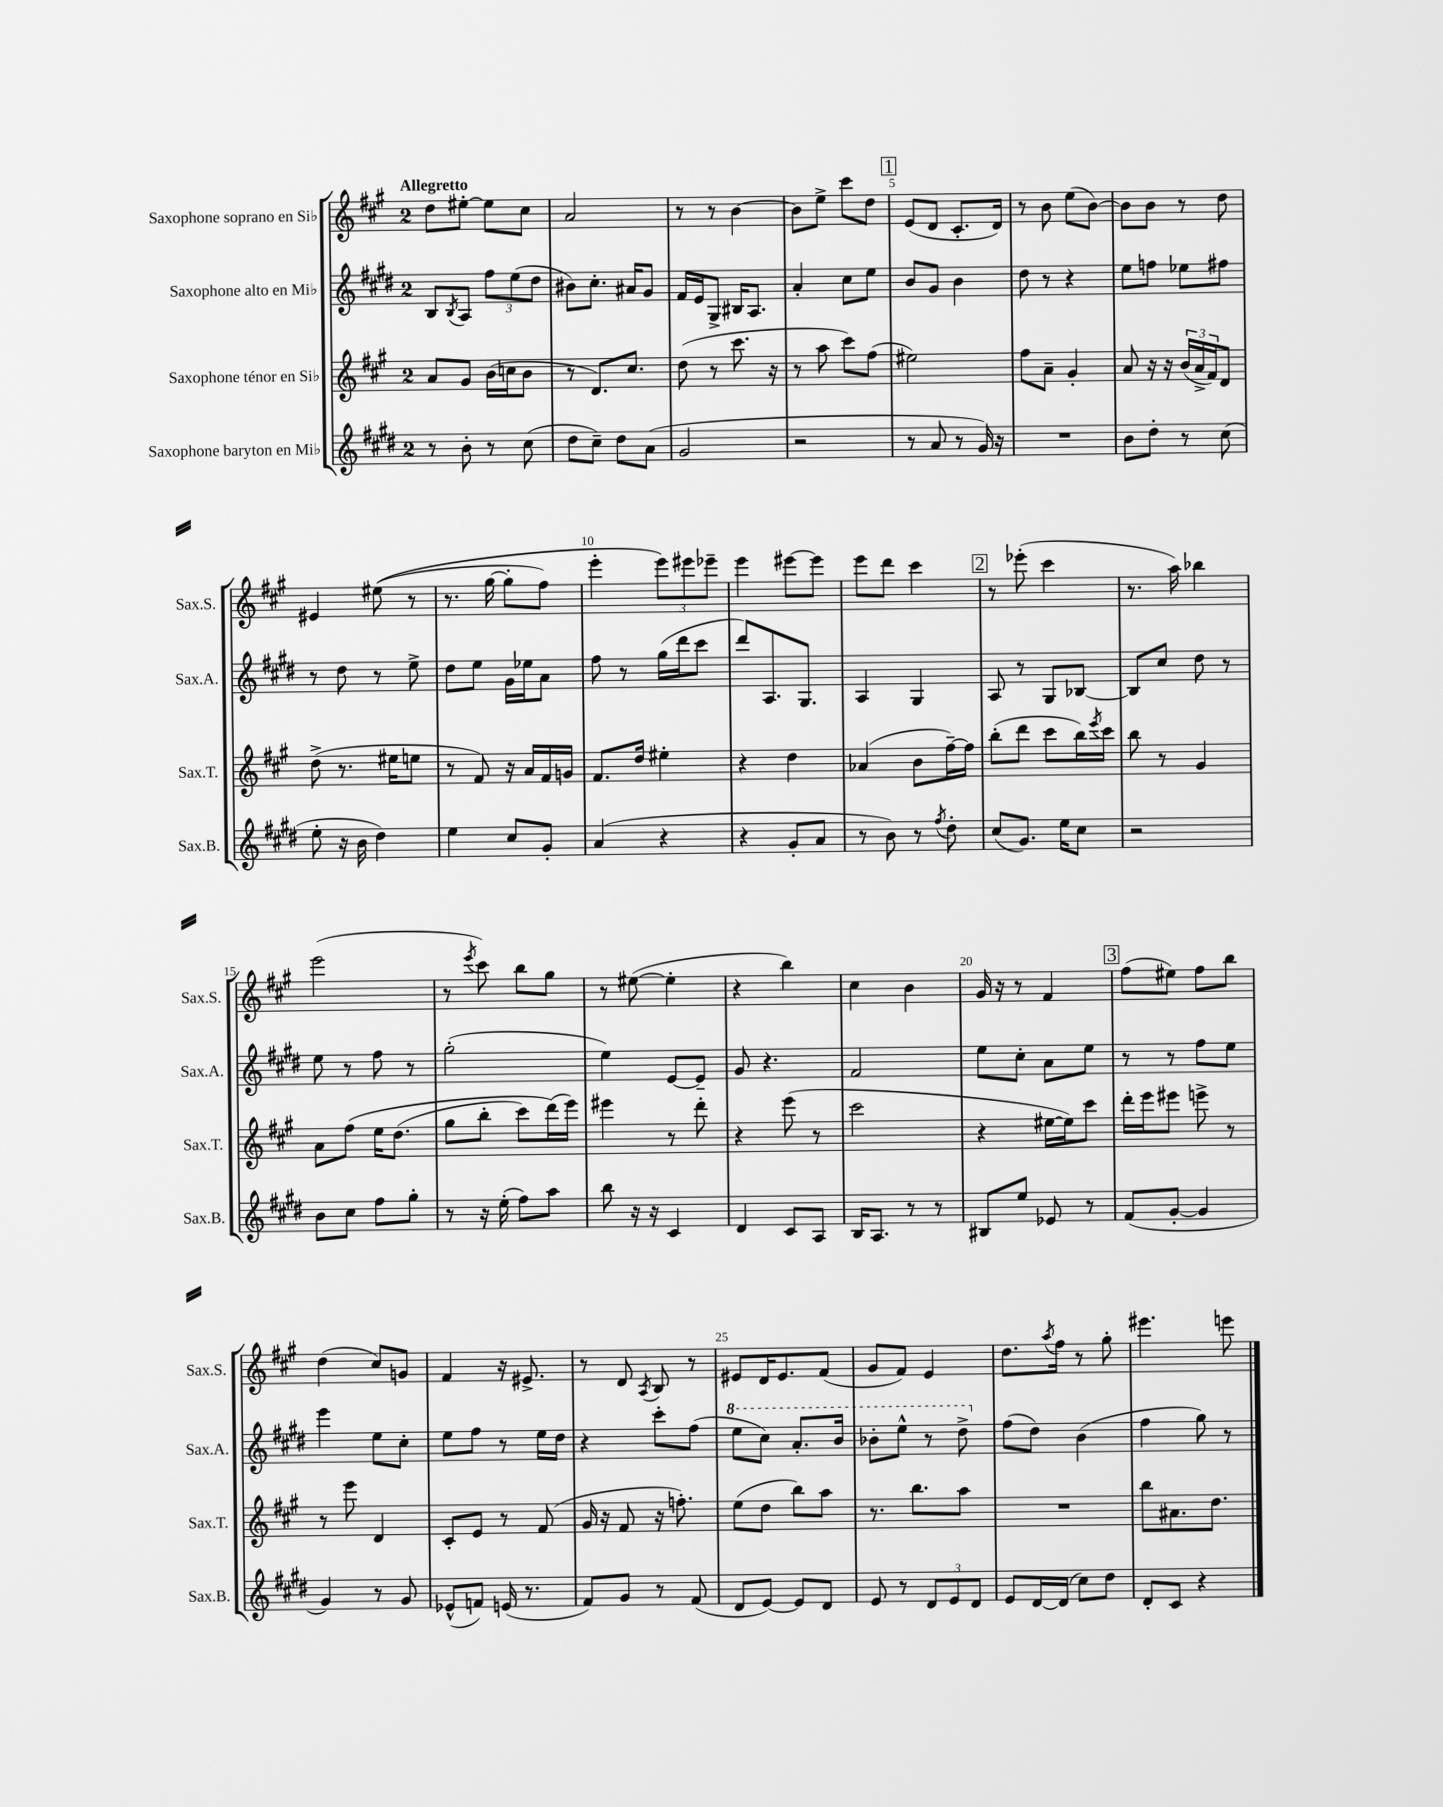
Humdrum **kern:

**kern	**kern	**kern	**kern
*staff4	*staff3	*staff2	*staff1
*clefG2	*clefG2	*clefG2	*clefG2
*k[f#c#g#d#]	*k[f#c#g#]	*k[f#c#g#d#]	*k[f#c#g#]
*M2/4	*M2/4	*M2/4	*M2/4
8r	8a	8B	8dd
.	.	8qB	.
8b'	8g#	8A	[8ee#'
8r	(16b	12ff#	8ee#]
.	16cc	.	.
.	.	(12ee	.
(8cc#	8b	.	8cc#
.	.	12dd#	.
=	=	=	=
8dd#	8r	8b#)	2a
8cc#~)	8.d)	8.cc#'	.
8dd#	.	.	.
.	8.cc#	16a#	.
(8a	.	8g#	.
=	=	=	=
2g#	(8dd	16f#	8r
.	.	16e	.
.	8r	8G#^	8r
.	8.ccc#	16B#	[4b
.	.	8.A	.
.	16r	.	.
=	=	=	=
2r	8r	4a'	8b]
.	8aa	.	8ee^
.	8ccc#)	8cc#	8ccc#
.	(8ff#	8ee	8dd
=	=	=	=
8r	2ee#)	8b	(8e
8a	.	8g#	8d
8r	.	4b	8.c#'
16g#)	.	.	.
16r	.	.	16d)
=	=	=	=
2r	8ff#	8dd#	8r
.	8a~	8r	8b
.	4g#'	4r	(8ee
.	.	.	[8b)
=	=	=	=
8b	8a	8ee	8b]
8dd#'	16r	8ff	8b
.	16r	.	.
8r	(24b	8ee-	8r
.	24a^	.	.
.	24f#)	.	.
(8cc#	8d	8ff#	8dd
=	=	=	=
8ee'	(8dd^	8r	4e#
16r	8.r	8dd#	.
16b	.	.	.
4dd#)	.	8r	&((8ee#
.	16ee#	.	.
.	8ee	8ee^	8r
=	=	=	=
4ee	8r	8dd#	8.r
.	8f#)	8ee	.
.	.	.	[16gg#
8cc#	16r	16g#	8gg#']
.	16a	16ee-	.
8g#'	16f#	8a	8ff#)
.	16g	.	.
=	=	=	=
(4a	8.f#	8ff#	4eee'
.	.	8r	.
.	16dd	.	.
4r	4ee#'	(16gg#	12eee&)
.	.	16ddd#	.
.	.	.	12eee#
.	.	8ccc#	.
.	.	.	12eee-~
=	=	=	=
4r	4r	8ddd#)	4eee
.	.	8.A	.
8g#'	4dd	.	[8eee#
.	.	8.G#	.
8a	.	.	8eee#]
=	=	=	=
8r	(4a-	4A	8eee
8b)	.	.	8ddd
8r	8b	4G#	4ccc#
8qff#	.	.	.
8dd#'	[16ff#~)	.	.
.	16ff#]	.	.
=	=	=	=
(8cc#	(8bb'	8A	8r
8.g#)	8ddd	8r	(8eee-'
.	8ccc#	8G#	4ccc#
16ee	.	.	.
8cc#	16bb)	[8B-	.
.	8qeee	.	.
.	16ccc#	.	.
=	=	=	=
2r	8bb	8B-]	8.r
.	8r	8cc#	.
.	.	.	16aa)
.	4g#	8dd#	4bb-
.	.	8r	.
=	=	=	=
8b	8a	8ee	(2eee
8cc#	&(8ff#	8r	.
8ff#	16ee	8ff#	.
.	(8.dd	.	.
8gg#'	.	8r	.
=	=	=	=
8r	8gg#	(2gg#'	8r
.	.	.	8qeee
16r	8bb'	.	8ccc#)
(16ee'	.	.	.
8ff#)	8ccc#)	.	8bb
8aa	(16ddd&)	.	8gg#
.	16eee)	.	.
=	=	=	=
8bb	4eee#	4ee)	8r
16r	.	.	([8ee#
16r	.	.	.
4c#	8r	[8e	4ee#']
.	8ddd'	8e~]	.
=	=	=	=
4d#	4r	8g#	4r
.	.	4.r	.
8c#	(8eee	.	4bb)
8A	8r	.	.
=	=	=	=
16B	2ccc#	2f#	4cc#
8.A	.	.	.
8r	.	.	4b
8r	.	.	.
=	=	=	=
8B#	4r	8ee	16g#
.	.	.	16r
8ee	.	8cc#'	8r
8e-	[16ee#	8a	4f#
.	16ee#])	.	.
8r	8ccc#	8ee	.
=	=	=	=
(8f#	16ddd'	8r	(8ff#
.	16eee	.	.
[8g#'	8eee#	8r	8ee#)
4g#]	8eee^	8ff#	8ff#
.	8r	8ee	8bb
=	=	=	=
4g#)	8r	4eee	(4dd
.	8eee	.	.
8r	4d	8ee	8cc#)
8g#	.	8cc#'	8g
=	=	=	=
(8e-^^	8c#'	8ee	4f#
8f)	8e	8ff#	.
(16e	8r	8r	16r
8.r	.	.	8.e#^
.	(8f#	16ee	.
.	.	16dd#	.
=	=	=	=
8f#)	16g#	4r	8r
.	16r	.	.
8g#	8f#	.	8d
.	.	.	8qA
8r	16r	8ccc#'	8B
.	8.ff')	.	.
(8f#	.	(8ff#	8r
=	=	=	=
8d#	(8ee	8eee	8e#
[8e)	8dd	8ccc#)	16d
.	.	.	8.e#
8e]	8bb)	8.aa'	.
8d#	8aa	.	(8f#
.	.	16bb	.
=	=	=	=
8e	8.r	8bb-'	8g#
8r	.	8eee^^	8f#)
.	8.bb	.	.
12d#	.	8r	4e
12e	.	.	.
.	8aa	8ddd#^	.
12d#	.	.	.
=	=	=	=
8e	2r	(8ff#	8.dd
[16d#	.	8dd#)	.
.	.	.	8qaa
(16d#]	.	.	16ff#
8cc#)	.	(4b	8r
8dd#	.	.	8gg#'
=	=	=	=
8d#'	8bb	4ff#	4.eee#
8c#	8.a#	.	.
4r	.	8gg#)	.
.	8.dd	.	.
.	.	8r	8eee
==	==	==	==
*-	*-	*-	*-
